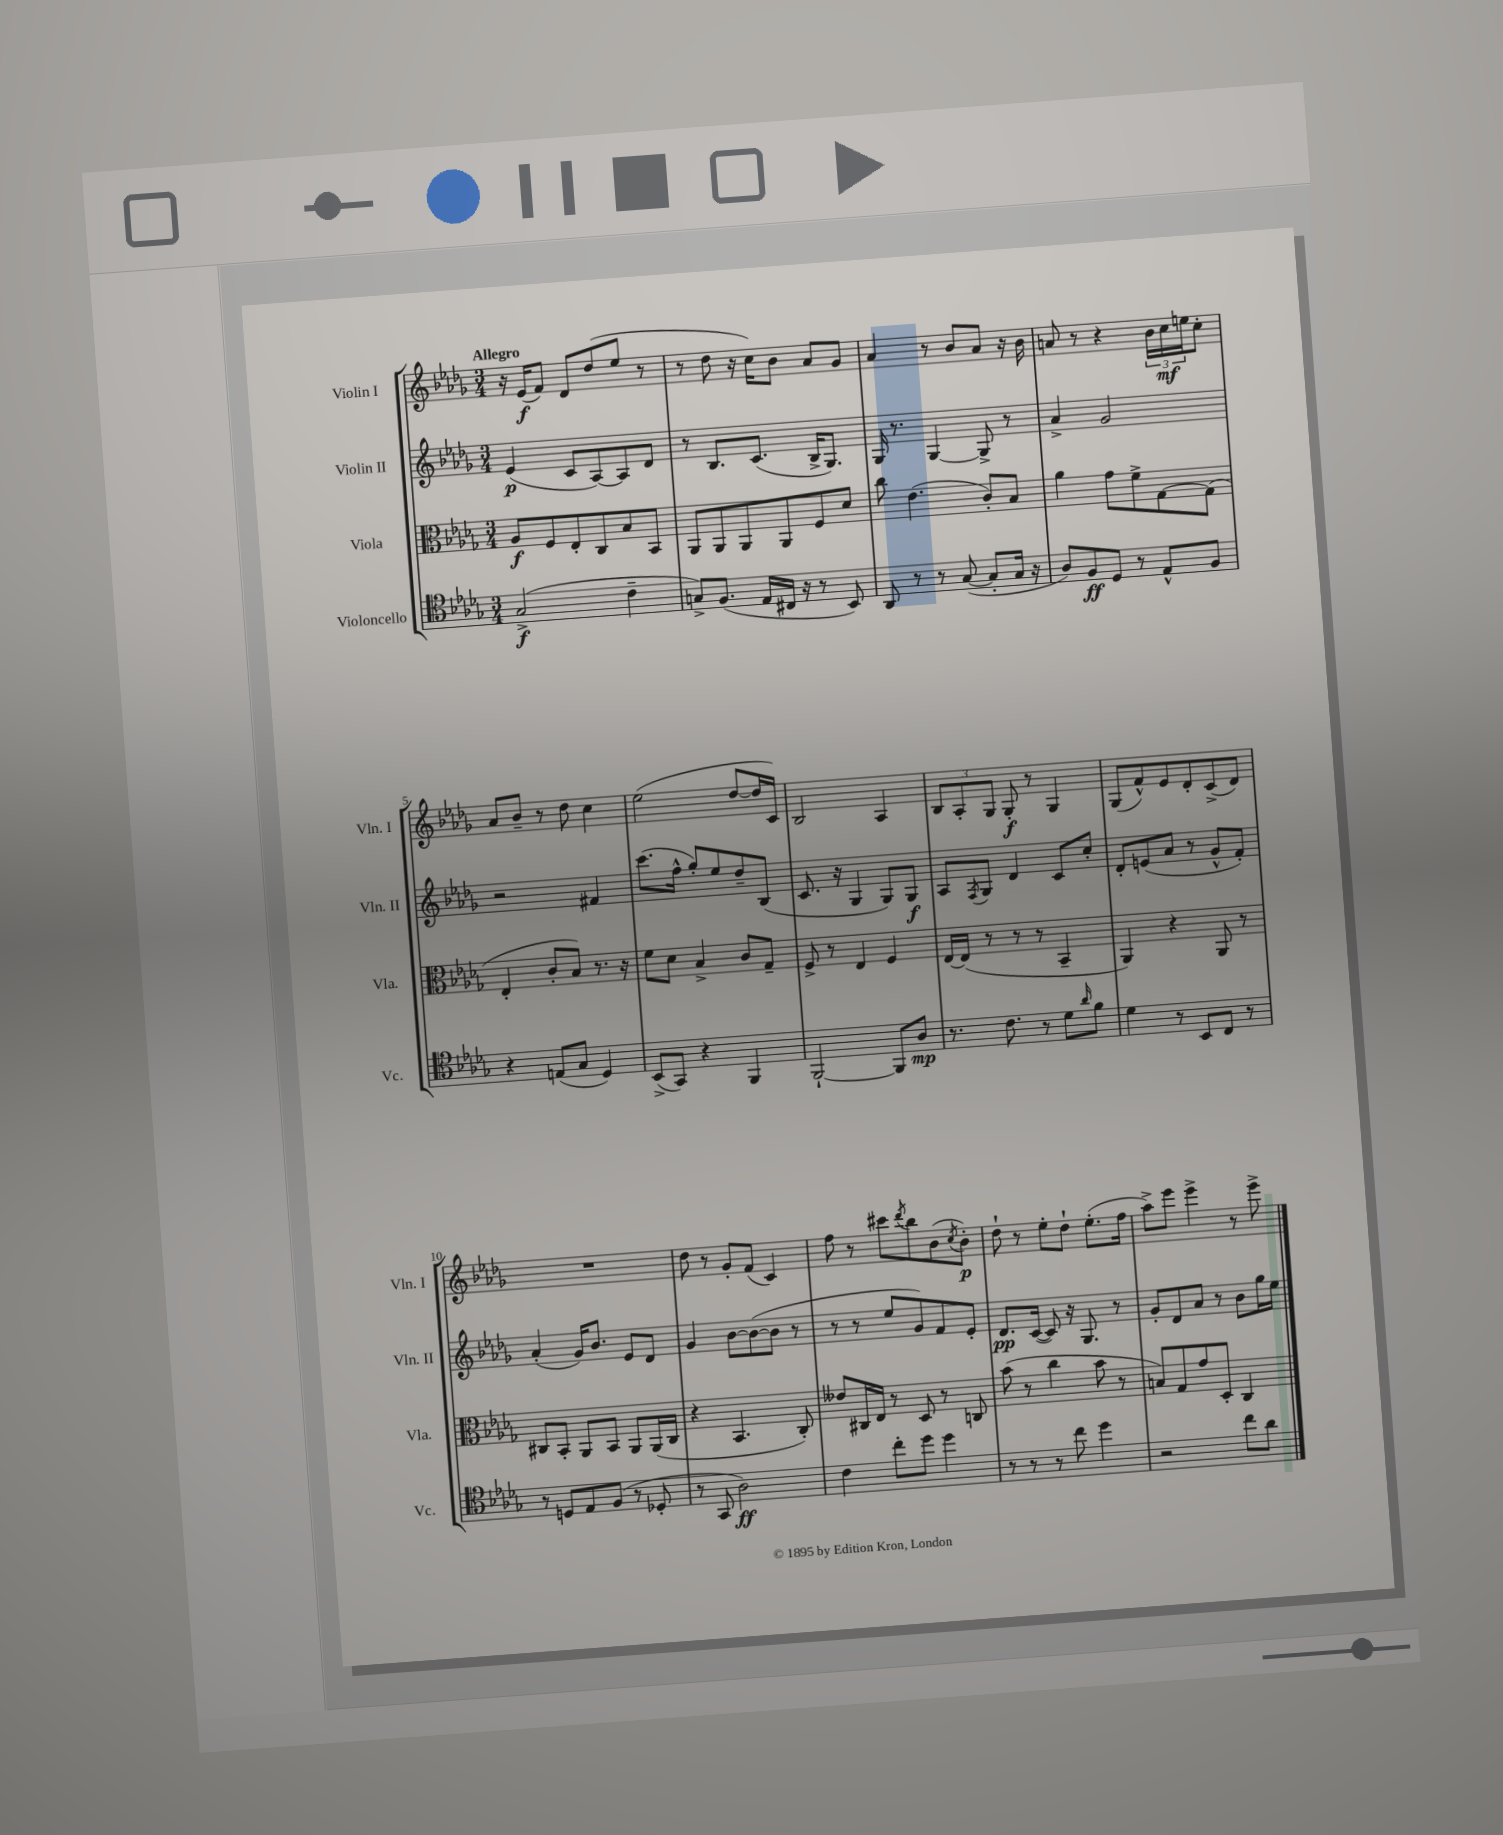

**kern	**dynam	**kern	**dynam	**kern	**dynam	**kern	**dynam
*part4	*part4	*part3	*part3	*part2	*part2	*part1	*part1
*staff4	*staff4	*staff3	*staff3	*staff2	*staff2	*staff1	*staff1
*I"Violoncello	*	*I"Viola	*	*I"Violin II	*	*I"Violin I	*
*I'Vc.	*	*I'Vla.	*	*I'Vln. II	*	*I'Vln. I	*
*clefC4	*	*clefC3	*	*clefG2	*	*clefG2	*
*k[b-e-a-d-g-]	*	*k[b-e-a-d-g-]	*	*k[b-e-a-d-g-]	*	*k[b-e-a-d-g-]	*
*M3/4	*	*M3/4	*	*M3/4	*	*M3/4	*
=1	=1	=1	=1	=1	=1	=1	=1
!	!	!	!	!	!	!LO:TX:a:B:t=Allegro	!
(2G-^/	f	8A-/L	f	(4e-/	p	16r	.
.	.	.	.	.	.	(16e-/KL	f
.	.	8F/	.	.	.	8f/J)	.
.	.	8E-'/	.	8c/L	.	8d-/L	.
.	.	8C/	.	[8A-/)	.	(8dd-/	.
4c~\	.	8B-/	.	8A-/]	.	8ee-/J	.
.	.	8BB-/J	.	8d-/J	.	8r	.
=2	=2	=2	=2	=2	=2	=2	=2
8Gn^/L)	.	8AA-/L	.	8r	.	8r	.
(8.F/J	.	8AA-/	.	8.B-/L	.	8dd-\	.
.	.	8AA-/	.	.	.	16r	.
16E-/LL	.	.	.	(8.c/J	.	16cc\KL)	.
16C#X/JJ	.	8AA-/	.	.	.	8b-\J	.
16r	.	.	.	.	.	.	.
8r	.	8F/	.	16B-^/KL	.	8a-/L	.
.	.	.	.	8.G-/J)	.	.	.
8BB-/)	.	8d-/J	.	.	.	8g-/J	.
=3	=3	=3	=3	=3	=3	=3	=3
8AA-/	.	8cc\	.	16G-/	.	4a-/	.
.	.	.	.	8.r	.	.	.
8r	.	(4.e-\	.	.	.	.	.
8r	.	.	.	[4G-/	.	8r	.
([8G-/	.	.	.	.	.	8b-/L	.
8G-'/L]	.	8c'/L)	.	8G-^/]	.	8a-/J	.
16G-/Jk	.	8B-/J	.	8r	.	16r	.
16r	.	.	.	.	.	16b-\	.
=4	=4	=4	=4	=4	=4	=4	=4
8A-/L)	.	4a-\	.	4a-^/	.	8an/	.
8F/	ff	.	.	.	.	8r	.
8D-/J	.	8g-\L	.	2g-/	.	4r	.
8r	.	8f^\	.	.	.	.	.
8E-^^/L	.	[8G-\	.	.	.	24b-\LL	.
.	.	.	.	.	.	24cc\	mf
.	.	.	.	.	.	24een\J	.
8F/J	.	(8G-\J]	.	.	.	8cc'\J	.
!!LO:LB:g=z
=5	=5	=5	=5	=5	=5	=5	=5
4r	.	4E-'/	.	2r	.	8a-/L	.
.	.	.	.	.	.	8b-~/J	.
(8En/L	.	8c'/L	.	.	.	8r	.
8G-/J	.	8B-/J)	.	.	.	8dd-\	.
4D-/)	.	8.r	.	4f#X/	.	4cc\	.
.	.	16r	.	.	.	.	.
=6	=6	=6	=6	=6	=6	=6	=6
(8BB-^/L	.	8f\L	.	(8.ccc\L	.	(2ee-\	.
8GG-/J)	.	8d-\J	.	.	.	.	.
.	.	.	.	16ff^^\Jk	.	.	.
4r	.	4B-^/	.	8gg-'/L)	.	.	.
.	.	.	.	8ee-/	.	.	.
4FF/	.	8c/L	.	8dd-~/	.	[8dd-/L	.
.	.	8G-~/J	.	(8B-/J	.	16dd-/L]	.
.	.	.	.	.	.	16c/JJ)	.
=7	=7	=7	=7	=7	=7	=7	=7
[2FF`/	.	8F^/	.	8.c/	.	2B-/	.
.	.	8r	.	.	.	.	.
.	.	.	.	16r	.	.	.
.	.	4E-/	.	4G-/	.	.	.
8FF/L]	.	4F/	.	8G-/L)	.	4A-/	.
8A-/J	mp	.	.	8G-/J	f	.	.
=8	=8	=8	=8	=8	=8	=8	=8
8.r	.	[16E-/LL	.	8A-/L	.	12B-/L	.
.	.	(16E-/JJ]	.	.	.	.	.
.	.	.	.	.	.	12A-'/	.
.	.	.	.	8qF/	.	.	.
.	.	8r	.	8G-/J	.	.	.
.	.	.	.	.	.	12G-/J	.
8.c\	.	.	.	.	.	.	.
.	.	8r	.	4d-/	.	8G-'/	f
8r	.	8r	.	.	.	8r	.
8d-\L	.	4BB-~/	.	8c/L	.	4G-/	.
16qqa-/	.	.	.	.	.	.	.
8f\J	.	.	.	8cc'/J	.	.	.
=9	=9	=9	=9	=9	=9	=9	=9
4d-\	.	4AA-/)	.	8d-'/L	.	(8G-/L	.
.	.	.	.	(8en/	.	8f^^/)	.
8r	.	4r	.	8a-/J	.	8e-/	.
8BB-/L	.	.	.	8r	.	8d-'/	.
8C/J	.	8AA-/	.	8g-^^/L	.	(8c^/	.
8r	.	8r	.	8f'/J)	.	8d-/J)	.
!!LO:LB:g=z
=10	=10	=10	=10	=10	=10	=10	=10
8r	.	8C#X/L	.	(4a-'/	.	2.r	.
8Dn/L	.	8BB-'/J	.	.	.	.	.
8E-/	.	8AA-/L	.	16g-/KL)	.	.	.
.	.	.	.	8.b-/J	.	.	.
(8F/J	.	8BB-/J	.	.	.	.	.
8r	.	8AA-/L	.	8e-/L	.	.	.
8D-X'/	.	(16AA-/L	.	8d-/J	.	.	.
.	.	16C#/JJ	.	.	.	.	.
=11	=11	=11	=11	=11	=11	=11	=11
8r	.	4r	.	4g-/	.	8dd-\	.
8GG-/	.	.	.	.	.	8r	.
2A-\)	ff	4.BB-/	.	[8b-\L	.	8g-'/L	.
.	.	.	.	(8b-\_	.	(8f/J	.
.	.	.	.	8b-\J]	.	4c/)	.
.	.	8C'/)	.	8r	.	.	.
=12	=12	=12	=12	=12	=12	=12	=12
4c\	.	8e--X/L	.	8r	.	8ff\	.
.	.	16C#X/L	.	8r	.	8r	.
.	.	16E-/JJ	.	.	.	.	.
8cc'\L	.	8r	.	8ee-/L	.	8ccc#X\L	.
.	.	.	.	.	.	8qddd-/	.
8dd-\J	.	8D-/	.	8g-/)	.	8bb-\	.
4dd-\	.	8r	.	8f/	.	(8b-\	.
.	.	.	.	.	.	8qcc/	.
.	.	8Cn/	.	8e-'/J	.	8b-'\J)	p
=13	=13	=13	=13	=13	=13	=13	=13
8r	.	(8b-\	.	8.d-/L	pp	8dd-`\	.
8r	.	8r	.	.	.	8r	.
.	.	.	.	([16c/Jk	.	.	.
8r	.	4cc\	.	8c/])	.	8ee-'\L	.
8cc\	.	.	.	16r	.	8dd-`\J	.
.	.	.	.	8.G-/	.	.	.
4dd-\	.	8b-\	.	.	.	(8.ee-'\L	.
.	.	8r	.	8r	.	.	.
.	.	.	.	.	.	16ff\Jk	.
=14	=14	=14	=14	=14	=14	=14	=14
2r	.	8Bn/L)	.	8g-'/L	.	8aa-^\L)	.
.	.	8G-/	.	8d-/	.	8eee-\J	.
.	.	8g-/	.	8a-/J	.	4eee-^\	.
.	.	8D-'/J	.	8r	.	.	.
8cc\L	.	4C/	.	8b-\L	.	8r	.
8a-\J	.	.	.	16gg-\L	.	8eee-^\	.
.	.	.	.	16ee-\JJ	.	.	.
==	==	==	==	==	==	==	==
*-	*-	*-	*-	*-	*-	*-	*-
